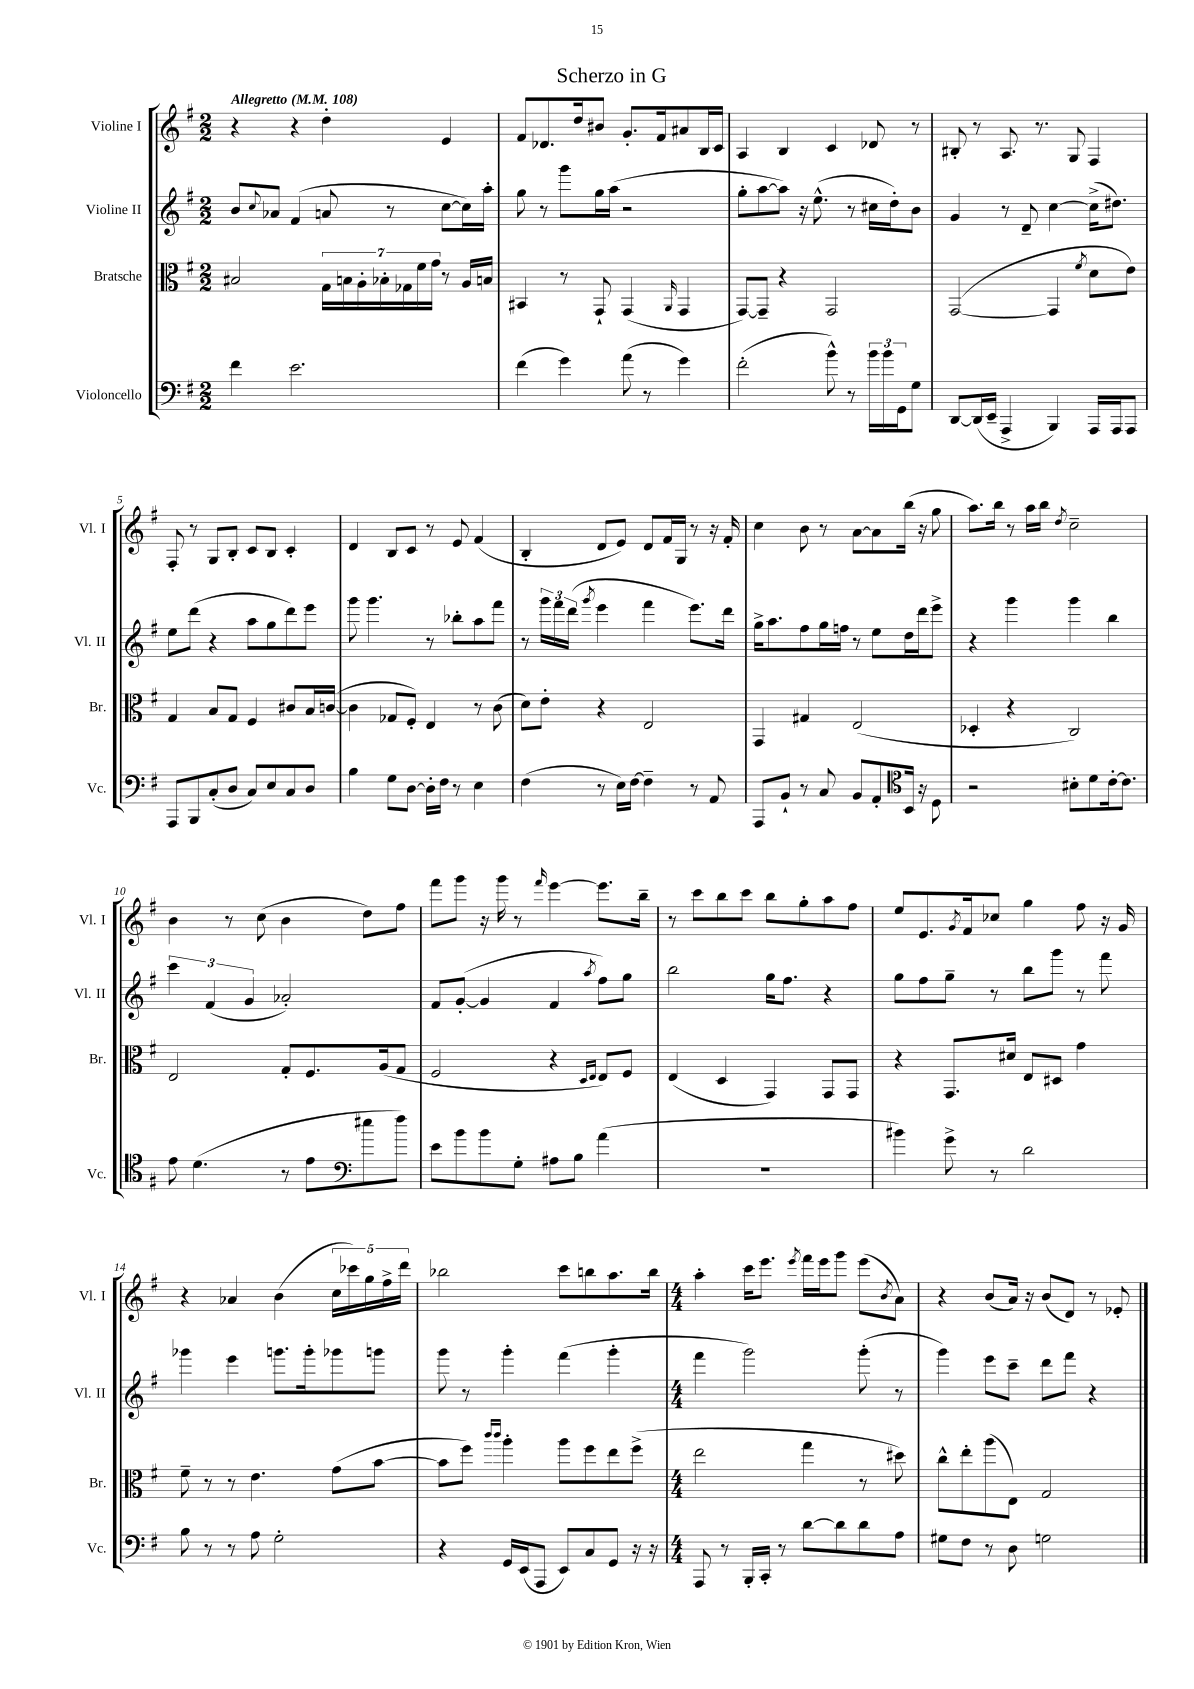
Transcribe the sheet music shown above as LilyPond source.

\header { title = "Scherzo in G" }
<<
\new StaffGroup <<
\new Staff = "s0" \with { instrumentName = "Violine I" shortInstrumentName = "Vl. I" } {
    \clef treble \key g \major \numericTimeSignature \time 2/2 \tempo "Allegretto" 4 = 108
    r4 r4 d''4-. e'4 |
    fis'8 des'8. d''16 bis'8 g'8.-. fis'16 ais'8 b16 c'16 |
    a4 b4 c'4 des'8 r8 |
    bis8-. r8 a8. r8. g8 fis4 |
    fis8-. r8 g8 b8-. c'8 b8 c'4-. |
    d'4 b8 c'8 r8 e'8 fis'4( |
    b4-. d'8 e'8) d'8 fis'16 g16 r8 r16 fis'16-. |
    c''4 b'8 r8 a'8~ a'8 b''16( r16 g''8 |
    a''8.) b''16 r8 a''16 b''16 \acciaccatura { d''8 } c''2-- |
    b'4 r8 c''8( b'4 d''8) fis''8 |
    fis'''8 g'''8 r16 g'''16 r8 \grace { fis'''16 } e'''4~ e'''8. b''16-- |
    r8 c'''8 b''8 c'''8 b''8 g''8-. a''8 fis''8 |
    e''8 e'8. \acciaccatura { g'8 } fis'16 ces''8 g''4 fis''8 r16 g'16 |
    r4 aes'4 b'4( \tuplet 5/4 { c''16 ces'''16) g''16 fis''16-> d'''16 } |
    bes''2 c'''8 b''8 a''8. b''16 |
    \numericTimeSignature \time 4/4 a''4-. c'''16 e'''8. \acciaccatura { e'''8 } fis'''16 e'''16 g'''8 e'''8( \acciaccatura { b'8 } a'8) |
    r4 b'8( a'16) r16 b'8( d'8) r8 ees'8-. \bar "|." |
}
\new Staff = "s1" \with { instrumentName = "Violine II" shortInstrumentName = "Vl. II" } {
    \clef treble \key g \major \numericTimeSignature \time 2/2
    b'8 \appoggiatura { c''8 } aes'8 fis'4( a'8 r8 c''8~ c''16) a''16-. |
    g''8 r8 g'''8 g''16 a''16( r2 |
    g''8-. a''8~ a''8) r16 e''8.-^( r8 cis''16 d''16-.) b'8 |
    g'4 r8 d'8-- c''4~ c''16->( dis''8.) |
    e''8 d'''8( r4 a''8 g''8 d'''8) e'''8 |
    g'''8 g'''4. r8 bes''8-. a''8 fis'''8 |
    r8 \tuplet 3/2 { g'''16 fis'''16 d'''16( } \acciaccatura { g'''8 } e'''4 fis'''4 e'''8.) d'''16 |
    g''16-> a''8. fis''8 g''16 f''16 r8 e''8 d''16 d'''16 e'''8-> |
    r4 g'''4 g'''4 b''4 |
    \tuplet 3/2 { c'''4 fis'4( g'4 } aes'2-.) |
    fis'8 g'8~-.( g'4 fis'4 \acciaccatura { a''8 } fis''8) g''8 |
    b''2 g''16 fis''8. r4 |
    g''8 fis''8 g''8-- r8 b''8 g'''8 r8 fis'''8 |
    ges'''4 e'''4 g'''8. g'''16-. ges'''8 g'''8 |
    g'''8 r8 g'''4-. fis'''4( g'''4-. |
    \numericTimeSignature \time 4/4 fis'''4 g'''2) g'''8-.( r8 |
    g'''4) e'''8 c'''8-- d'''8 fis'''8 r4 \bar "|." |
}
\new Staff = "s2" \with { instrumentName = "Bratsche" shortInstrumentName = "Br." } {
    \clef alto \key g \major \numericTimeSignature \time 2/2
    bis2 \tuplet 7/4 { g16 b16 a16-. bes16-. ges16 fis'16 g'16 } r8 a16 b16 |
    bis,4 r8 g,8-! g,4( \grace { a,16 } g,4 |
    g,8~) g,8-- r4 g,2 |
    g,2~( g,4 \acciaccatura { fis'8 } d'8 e'8) |
    g4 b8 g8 fis4 cis'8 b16 c'16~( |
    c'4 ges8 fis8-.) e4 r8 c'8( |
    d'8) e'8-. r4 e2 |
    g,4 gis4 e2( |
    des4-. r4 c2) |
    e2 g8-. fis8. a16( g8 |
    fis2 r4 \grace { d16 e16 } e8) fis8 |
    e4( d4 g,4) g,8 g,8 |
    r4 g,8. dis'16 e8 dis8 g'4 |
    fis'8-- r8 r8 e'4. g'8( b'8~ |
    b'8 fis''8) \grace { c'''16 c'''16 } a''4-. a''8 fis''8 e''8 fis''8->( |
    \numericTimeSignature \time 4/4 e''2 g''4 r8 dis''8) |
    c''8-^ e''8-. a''8( e8) g2 \bar "|." |
}
\new Staff = "s3" \with { instrumentName = "Violoncello" shortInstrumentName = "Vc." } {
    \clef bass \key g \major \numericTimeSignature \time 2/2
    fis'4 e'2. |
    fis'4( g'4) a'8( r8 g'4) |
    fis'2-.( b'8-^) r8 \tuplet 3/2 { b'16 b'16 g,16 } g8 |
    d,8~ d,16( e,16-- a,,4-> b,,4) a,,16 a,,16 a,,8 |
    a,,8 b,,8 c8-.( d8 c8) e8 c8 d8 |
    b4 g8 d8~ d16-. fis16 r8 e4 |
    fis4( r8 e16) fis16~ fis4-- r8 a,8 |
    a,,8 b,8-! r8 c8 b,8 a,8-. b,16 r16 d8 |
    \clef tenor r2 bis8-. d'8 c'16~-. c'8. |
    e'8 d'4.( r8 e'8 eis''8 fis''8) |
    \clef bass e'8 b'8 b'8 g8-. ais8 b8 a'4( |
    R1 |
    bis'4) g'8-> r8 d'2 |
    b8 r8 r8 a8 g2-. |
    r4 g,16 e,16( a,,8 e,8) c8 g,8 r16 r16 |
    \numericTimeSignature \time 4/4 a,,8 r8 b,,16-. c,16-. r8 d'8~ d'8 d'8 a8 |
    gis8 fis8 r8 d8 g2 \bar "|." |
}
>>
>>
